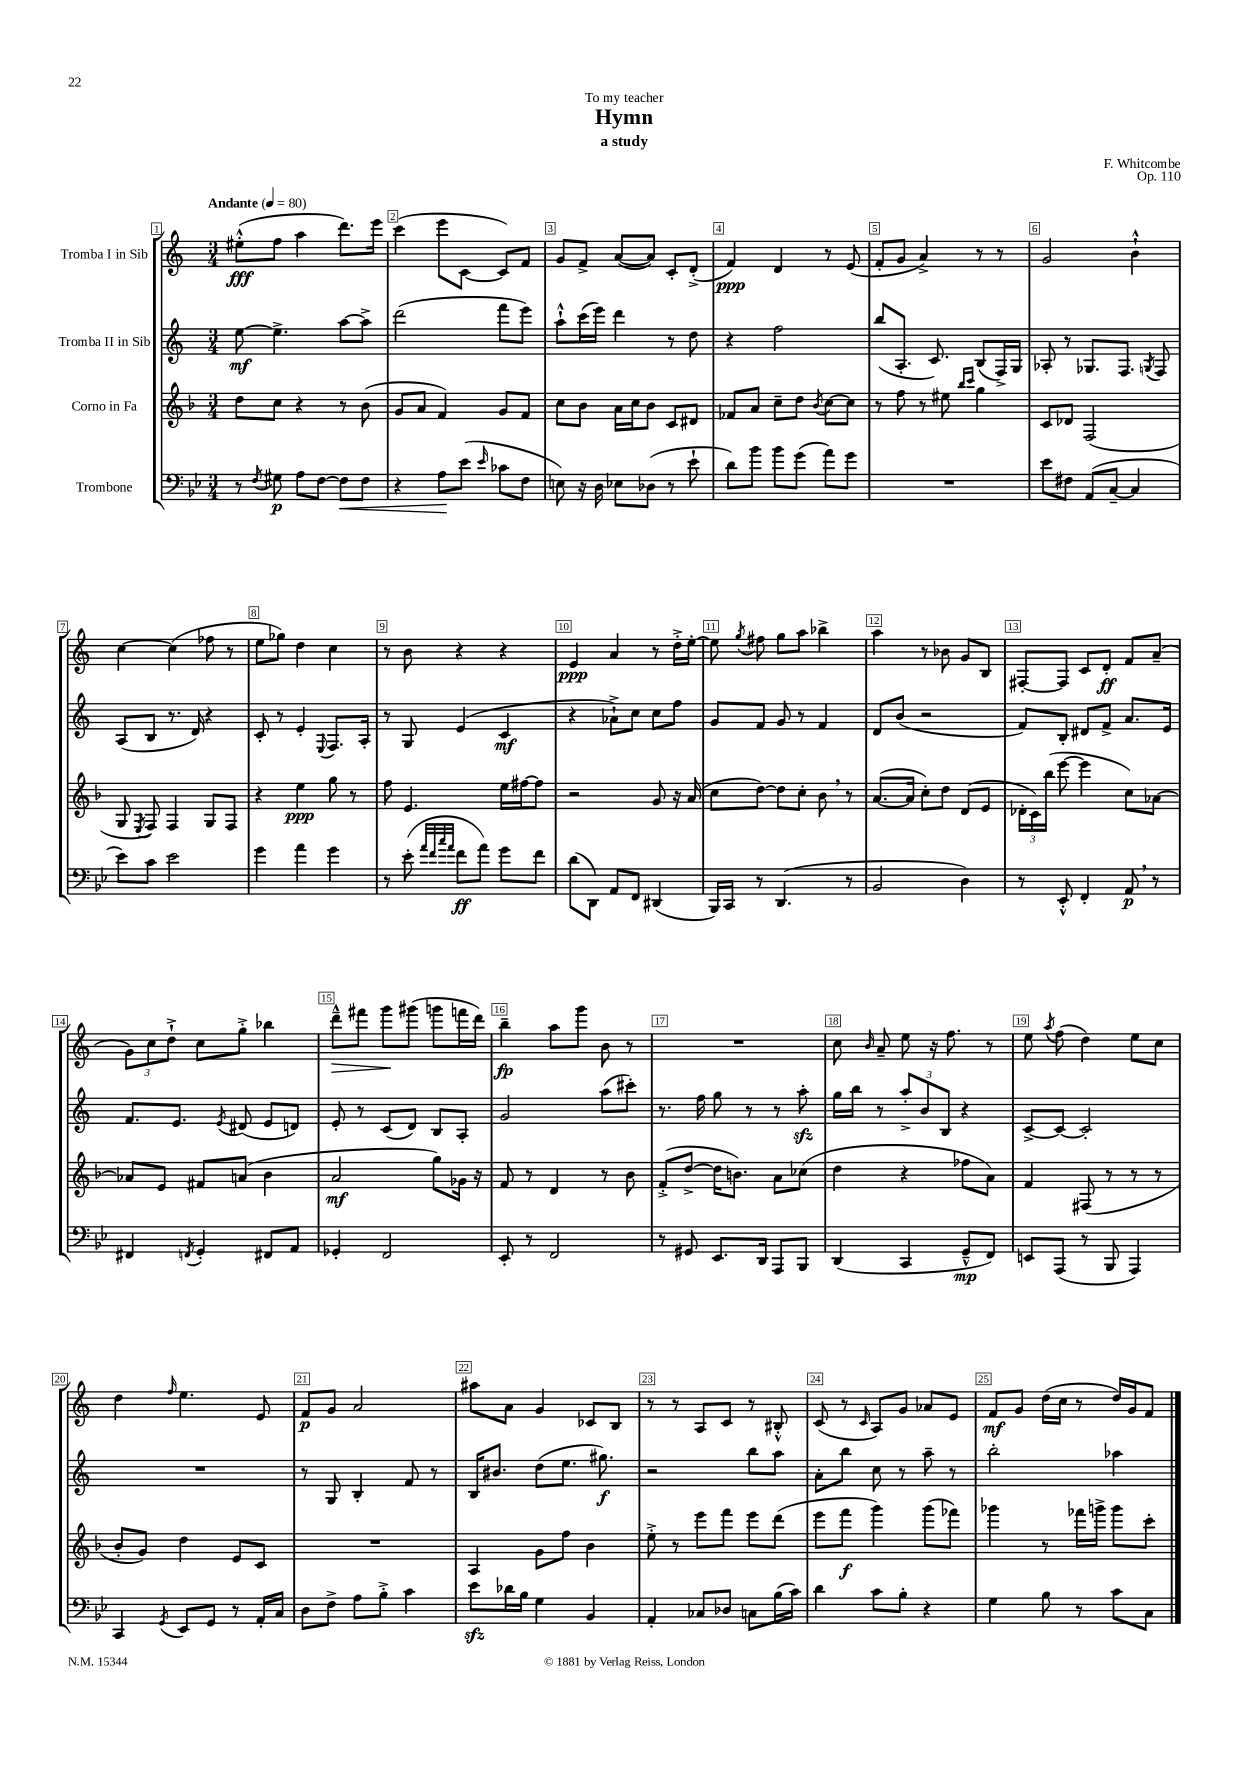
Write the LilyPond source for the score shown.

\header { title = "Hymn" composer = "F. Whitcombe" subtitle = "a study" dedication = "To my teacher" opus = "Op. 110" }
<<
\new StaffGroup <<
\new Staff = "s0" \with { instrumentName = "Tromba I in Sib" } {
    \clef treble \key c \major \numericTimeSignature \time 3/4 \tempo "Andante" 4 = 80
    \autoBeamOff eis''8[-.-^\fff( f''8] a''4 d'''8.[) e'''16] |
    c'''4( e'''8[ c'8]~ c'8[) f'8] |
    g'8[ f'8]-> a'8[~( a'8]) c'8[-. d'8]-.->( |
    f'4\ppp) d'4 r8 e'8( |
    f'8[-. g'8] a'4->) r8 r8 |
    g'2 b'4-!-^ |
    c''4~ c''4( fes''8 r8 |
    e''8[ ges''8]) d''4 c''4 |
    r8 b'8 r4 r4 |
    e'4\ppp a'4 r8 d''16[-.-> e''16]~-. |
    e''8 \acciaccatura { g''8 } fis''8 g''8[ a''8] bes''4-> |
    a''4 r8 bes'8 g'8[ b8] |
    fis8[~-. fis8] c'8[ d'8]-.\ff f'8[ a'8]--( |
    \tuplet 3/2 { g'8[) c''8 d''8]-!-> } c''8[ g''8]-.-> bes''4 |
    d'''8[---^\> fis'''8] g'''8[\! gis'''8]( g'''8[ f'''16 d'''16]) |
    b''4--\fp a''8[ g'''8] b'8 r8 |
    R2. |
    c''8 \grace { b'16 } a'8-- e''8 r16 f''8. r8 |
    e''8 \acciaccatura { a''8 } f''8( d''4) e''8[ c''8] |
    d''4 \grace { f''16 } e''4. e'8 |
    f'8[\p g'8] a'2 |
    ais''8[ a'8] g'4 ces'8[ b8] |
    r8 r8 a8[ c'8] r8 bis8-.-^ |
    c'8( r8 \grace { c'16 } a8[) g'8] aes'8[ e'8] |
    f'8[\mf g'8] d''16[( c''16] r8 d''16[) g'16 f'8] \bar "|." |
}
\new Staff = "s1" \with { instrumentName = "Tromba II in Sib" } {
    \clef treble \key c \major \numericTimeSignature \time 3/4
    \autoBeamOff e''8~\mf e''4.-> a''8[~ a''8]-> |
    d'''2( f'''8[ e'''8]) |
    a''8[-!-^ c'''16( e'''16]) d'''4 r8 d''8 |
    r4 f''2 |
    b''8[( a8.]-. c'8.) b8[( f16->) g16] |
    aes8-. r8 ges8.[ f8.] \acciaccatura { g8 } f8 |
    a8[( b8] r8. d'16) r4 |
    c'8-. r8 e'4-. \appoggiatura { e8 } f8.[ a16]-. |
    r8 g8 e'4( c'4\mf |
    r4 aes'8[-!->) c''8] c''8[ f''8] |
    g'8[ f'8] g'8 r8 f'4 |
    d'8[ b'8]( r2 |
    f'8[) b8]-. dis'8[ f'8]-> a'8.[ e'16] |
    f'8.[ e'8.] \acciaccatura { e'8 } dis'8( e'8[ d'8]) |
    e'8-. r8 c'8[( d'8]) b8[ a8]-. |
    g'2 a''8[( cis'''8]-.) |
    r8. f''16 g''8 r8 r8 a''8-.\sfz |
    g''16[ b''16] r8 \tuplet 3/2 { a''8[-.-> b'8 b8] } r4 |
    c'8[~-> c'8]~ c'2-. |
    R2. |
    r8 g8 b4-. f'8 r8 |
    b16[ bis'8.] d''8[( e''8.] gis''8.\f) |
    r2 b''8[ a''8] |
    a'8[-. b''8] c''8 r8 a''8-- r8 |
    b''2-. aes''4 \bar "|." |
}
\new Staff = "s2" \with { instrumentName = "Corno in Fa" } {
    \clef treble \key f \major \numericTimeSignature \time 3/4
    \autoBeamOff d''8[ c''8] r4 r8 bes'8( |
    g'8[ a'8] f'4) g'8[ f'8] |
    c''8[ bes'8] a'16[ c''16 bes'8] c'8[ dis'8] |
    fes'8[ a'8] c''8[-- d''8] \acciaccatura { bes'8 } c''8[~ c''8] |
    r8 f''8 r8 eis''8 \grace { bes''16[ c'''16] } g''4 |
    c'8[ des'8] f2( |
    g8 \acciaccatura { e8 } f8) f4 g8[ f8] |
    r4 e''4\ppp g''8 r8 |
    f''8 e'4. e''16[ fis''16~ fis''8] |
    r2 g'8 r16 a'16( |
    c''8[ d''8]~) d''8[ c''8]-. bes'8 \breathe r8 |
    a'8.[~( a'16] c''8[-.) d''8] d'8[( e'8] |
    \tuplet 3/2 { des'16[-. c'16) bes''16]( } e'''8~ e'''4 c''8[) aes'8]~ |
    aes'8[ e'8] fis'8[ a'8]( bes'4 |
    a'2\mf g''8[) ges'16] r16 |
    f'8 r8 d'4 r8 bes'8 |
    f'8[-.->( d''8]~-> d''16[ b'8.]) a'8[ ces''8]( |
    d''4 r4 fes''8[ a'8]) |
    f'4 fis8( r8 r8 r8 |
    bes'8[-. g'8]) d''4 e'8[ c'8] |
    R2. |
    a4 g'8[ f''8] bes'4 |
    e''8-.-> r8 e'''8[ f'''8] e'''8[ d'''8]( |
    e'''8[ f'''8]\f g'''4) g'''8[( fes'''8]) |
    ges'''4 r8 fes'''16[ g'''16]-> g'''8[ c'''8]-. \bar "|." |
}
\new Staff = "s3" \with { instrumentName = "Trombone" } {
    \clef bass \key bes \major \numericTimeSignature \time 3/4
    \autoBeamOff r8 \acciaccatura { f8 } gis8\p a8[ f8]~ f8[\< f8] |
    r4 a8[\! ees'8]( \grace { ees'16 } ces'8[ f8] |
    e8) r16 d16 ees8[ des8]( r8 ees'8-! |
    d'8[) bes'8] bes'8[ g'8]( a'8[) g'8] |
    R2. |
    ees'8[ fis8] a,8[( c8]~-- c4 |
    ees'8[) c'8] ees'2 |
    g'4 a'4 g'4 |
    r8 ees'8-.( \grace { a'32[ f'32 c''32 a'32] } f'8[\ff a'8]) g'8[ f'8] |
    d'8[( d,8]) a,8[ f,8] dis,4( |
    bes,,16[) c,16] r8 d,4.( r8 |
    bes,2 d4) |
    r8 ees,8-.-^ f,4-. a,8\p \breathe r8 |
    fis,4 \acciaccatura { f,8 } g,4-. fis,8[ a,8] |
    ges,4-. f,2 |
    ees,8-. r8 f,2 |
    r8 gis,8 ees,8.[ d,16] a,,8[ bes,,8] |
    d,4( c,4 g,8[---^\mp f,8]) |
    e,8[ a,,8]( r8 bes,,8 a,,4) |
    c,4 \acciaccatura { g,8 } ees,8[ g,8] r8 a,16[-. c16] |
    d8[ f8]-> a8[ bes8]-.-> c'4 |
    ees'8[\sfz des'16 bes16] g4 bes,4 |
    a,4-. ces8[ des8] c8[ bes16( c'16]) |
    d'4 c'8[ bes8]-. r4 |
    g4 bes8 r8 c'8[ c8] \bar "|." |
}
>>
>>
\layout { \context { \Score \override BarNumber.break-visibility = ##(#f #t #t) barNumberVisibility = #all-bar-numbers-visible \override BarNumber.stencil = #(make-stencil-boxer 0.1 0.3 ly:text-interface::print) } }
